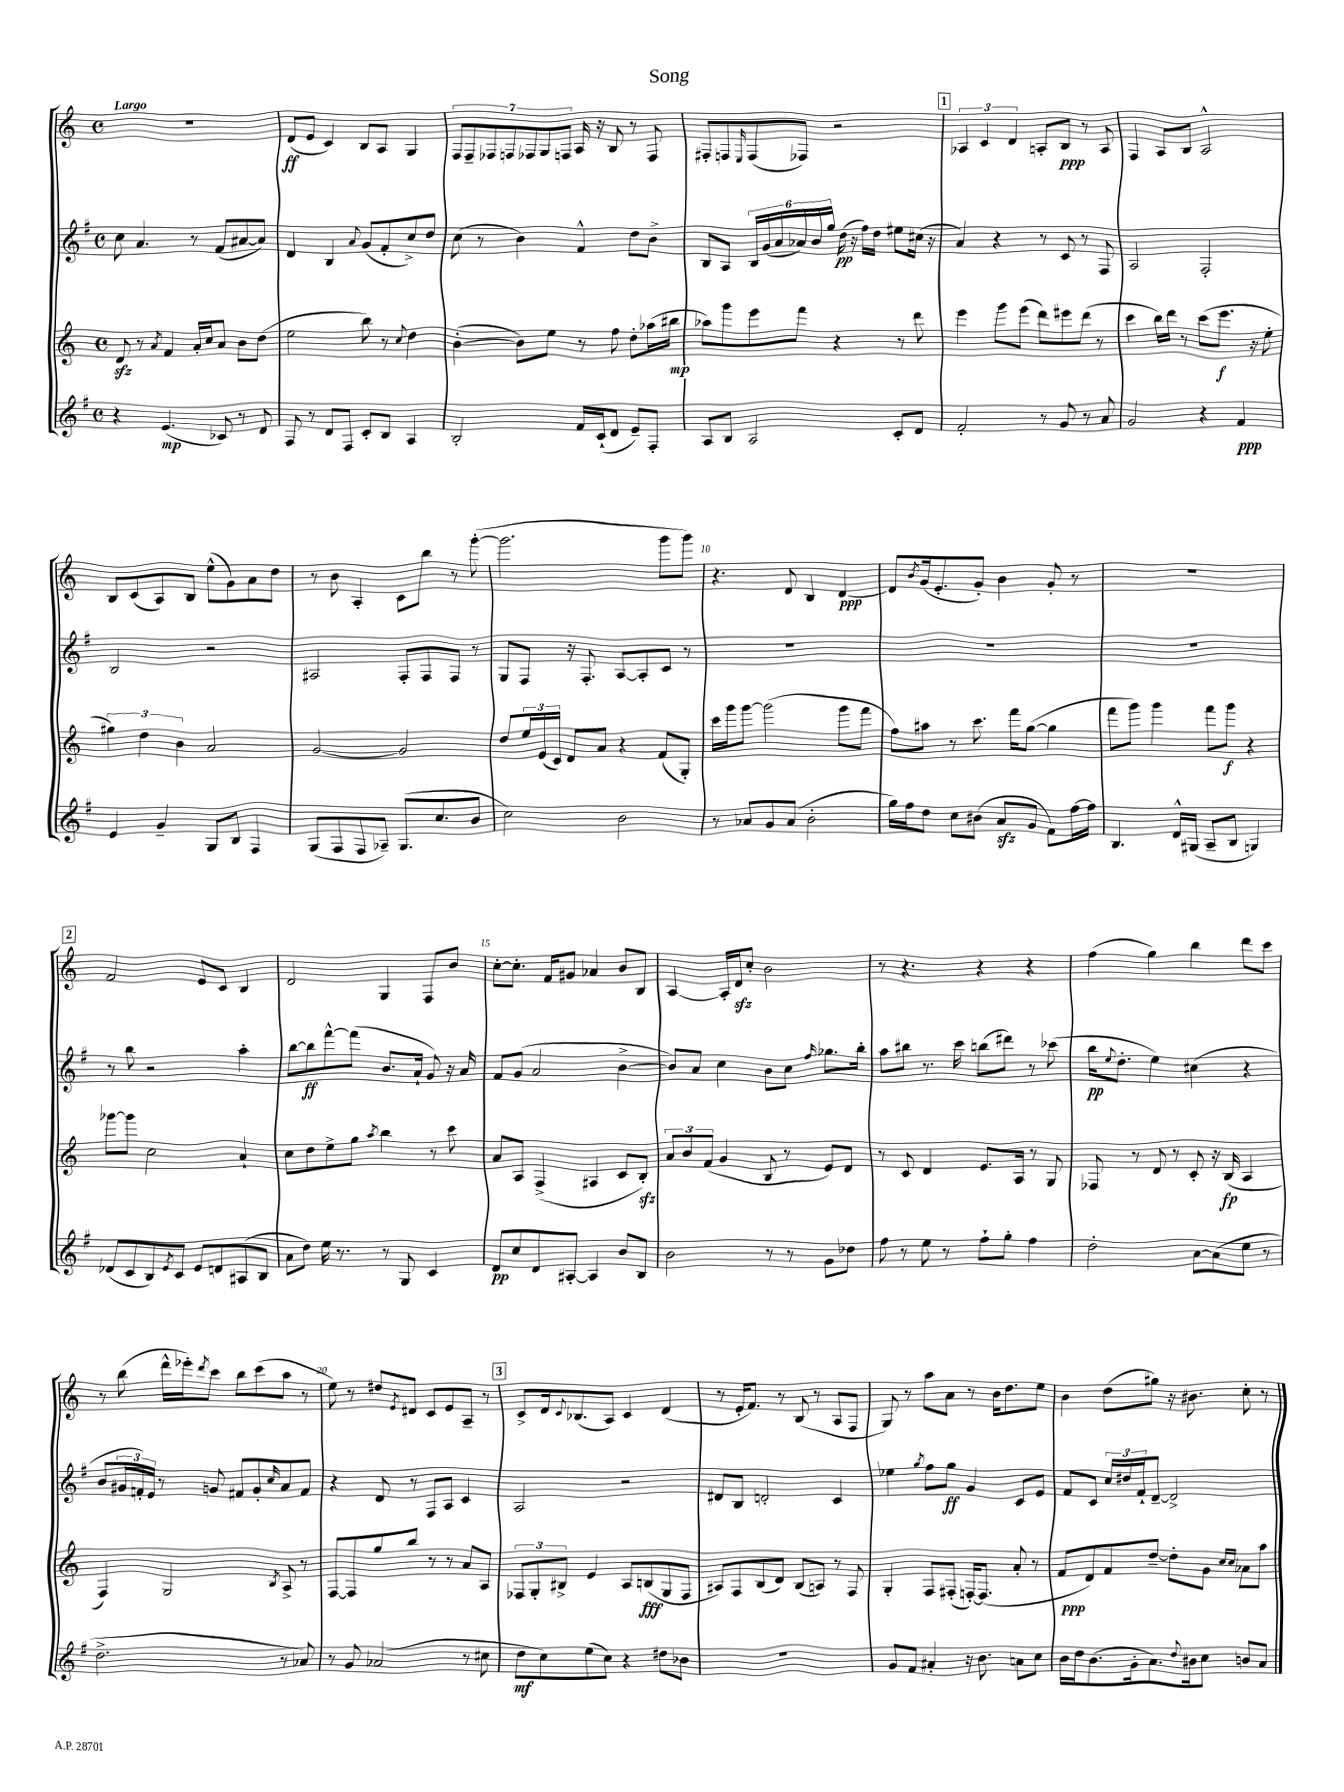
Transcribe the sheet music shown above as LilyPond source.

\header { title = "Song" }
<<
\new StaffGroup <<
\new Staff = "s0" {
    \clef treble \key c \major \defaultTimeSignature \time 4/4 \tempo "Largo"
    R1 |
    d'8\ff( e'8 c'4) b8 a8 g4 |
    \tuplet 7/4 { f8 f8-- fes8 f8 fes8 g8 f8 } a16 r16 b8 r8 f8 |
    fis8-. f8 \grace { e16 } f8( fes8) r2 |
    \mark \markup { \box "1" } \tuplet 3/2 { aes4 c'4 d'4 } a8-. b8\ppp r8 a8 |
    f4 a8 b8 a2-^ |
    b8 c'8( a8) b8 e''8-^( g'8) a'8 d''8 |
    r8 b'8 a4-. c'8 b''8 r8 g'''8~-.( |
    g'''2. g'''8 g'''8) |
    r4. d'8 b4 d'4~\ppp |
    d'8 \acciaccatura { b'8 } g'16( e'8.-. g'8-.) b'4 g'8-. r8 |
    R1 |
    \mark \markup { \box "2" } f'2 e'8 c'8 b4 |
    d'2 g4 f8 b'8 |
    c''8~-. c''8.-. f'16 gis'8 aes'4 b'8 b8 |
    a4~ a16-. d'16\sfz c''8-. b'2 |
    r8 r4. r4 r4 |
    f''4( g''4) b''4 d'''8 c'''8 |
    r8 b''8( d'''16-^ ees'''16-.) \acciaccatura { d'''8 } c'''8 b''8 c'''8( a''8 r8 |
    e''8) r8 dis''8 \acciaccatura { e'8 } dis'8 c'8 e'8 a8-- r8 |
    \mark \markup { \box "3" } c'8-> d'16 \appoggiatura { c'8 } bes8.( a8) c'4 d'4( |
    r8 e'16-. f'8.) r8 b8( r8 a8 f8 |
    g8) r8 a''8 a'8 r8 b'16 d''8. e''8 |
    b'4 d''8( gis''8) r16 bis'8. c''8-. r8 \bar "|." |
}
\new Staff = "s1" {
    \clef treble \key g \major \defaultTimeSignature \time 4/4
    c''8 a'4. r8 fis'8( ais'8~ ais'8) |
    d'4 b4 \appoggiatura { a'8 } g'8( fis'8-. c''8->) d''8 |
    c''8( r8 b'4) fis'4-^ d''8 b'8-> |
    b8 a8 \tuplet 6/4 { b16 g'16( a'16 aes'16) b'16 g''16 } d''16\pp( r16 fis''16) d''16 eis''8 cis''16( r16 |
    \mark \markup { \box "1" } a'4) r4 r8 c'8 r8 fis8 |
    a2 fis2-. |
    b2 r2 |
    ais2 fis8-. fis8 fis8 r8 |
    g8 fis8 r16 fis8.-. a8~ a8-. c'8 r8 |
    R1 |
    R1 |
    R1 |
    \mark \markup { \box "2" } r8 b''8 r2 a''4-. |
    b''8~ b''8\ff fis'''8~-^ fis'''8( b'8. a'16-! g'8) r16 a'16 |
    fis'8 g'8( a'2 b'4~-> |
    b'8) a'8 c''4 b'8 c''8 \grace { fis''16 } ges''8. b''16-. |
    a''8 bis''8 r8. c'''16 b''8( dis'''8) r8 ces'''8( |
    b''16\pp \appoggiatura { e''8 } d''8.-. e''4) cis''4( r4 |
    b'8 \tuplet 3/2 { gis'16 f'16-.) e'16 } r8 g'8 fis'8 g'8-. \grace { c''16 } a'8 fis'8 |
    r4 d'8 r8 fis8 a8 c'4 |
    \mark \markup { \box "3" } a2 r2 |
    dis'8 b8 d'2-. c'4 |
    ees''4 \acciaccatura { g''8 } fis''8 g''8\ff g'4 c'8 e'8 |
    fis'8 c'8 \tuplet 3/2 { c''16 dis''16 fis'16-! } d'8~-- d'2-> \bar "|." |
}
\new Staff = "s2" {
    \clef treble \key c \major \defaultTimeSignature \time 4/4
    d'8\sfz r8 \acciaccatura { a'8 } f'4 a'16-. c''16 a'8 b'8 d''8( |
    e''2 b''8) r8 \appoggiatura { c''8 } d''4 |
    b'4~-.( b'8) e''8 r8 f''8 d''8-. aes''16( bis''16\mp |
    aes''8) g'''8 e'''8 f'''8 r4 r8 d'''8 |
    \mark \markup { \box "1" } e'''4 g'''8 e'''8( d'''8) eis'''8 d'''8( r8 |
    c'''4 b''16) d'''16 r8 c'''8( e'''8.\f r16 e''8-. |
    \tuplet 3/2 { gis''4) d''4 b'4 } a'2 |
    g'2~ g'2 |
    d''8 \tuplet 3/2 { e''16 e'16( c'16) } d'8 a'8 r4 f'8( g8-.) |
    c'''16 g'''16 g'''8~ g'''2( g'''8 f'''8 |
    f''8) ais''8 r8 c'''8. f'''16 g''8~( g''4 |
    f'''8 g'''8) g'''4 f'''8 g'''8\f r4 |
    \mark \markup { \box "2" } ges'''8~ ges'''8 c''2 a'4-! |
    c''8 d''8 e''8-> g''8 \acciaccatura { a''8 } b''4 r8 c'''8 |
    a'8 a8 f4->( ais4 c'8 b8-.\sfz) |
    \tuplet 3/2 { a'8 b'8 f'8( } g'4 b8 r8 e'8) d'8 |
    r8 c'8 d'4 e'8. a16 r8 g8 |
    fes8 r8 d'8 r8 c'8-. r16 b16\fp( a4 |
    f4) g2 \acciaccatura { b8 } a8-> r8 |
    f8~ f8 g''8 b''8 r8 r8 a'8 a8 |
    \mark \markup { \box "3" } \tuplet 3/2 { fes8 g8-. bis8-> } e'4 a8 b8\fff( g8 fes8 |
    ais8) f8 b8( d'8) b8( a8) r8 f8 |
    g4-. f8 fis8-.( f16~-.) f8.( a'8-. r8 |
    f'8\ppp d'8) f'8 d''8~-- d''8-. g'8 \grace { c''16 c''16 } aes'8 a''8 \bar "|." |
}
\new Staff = "s3" {
    \clef treble \key g \major \defaultTimeSignature \time 4/4
    r4 e'4.\mp( ces'8) r8 d'8 |
    fis8 r8 d'8 fis8 c'8-. b8 a4 |
    b2-. fis'16 c'16-!( d'8 e'8--) fis8-. |
    a8 b8 a2 c'8-. d'8 |
    \mark \markup { \box "1" } fis'2-. r8 g'8 r8 a'8 |
    g'2 r4 fis'4\ppp |
    e'4 g'4-- g8 b8 fis4 |
    g8( fis8 fis8 aes8--) g8.( c''8. b'8 |
    c''2) b'2 |
    r8 aes'8 g'8 aes'8( b'2-. |
    g''16) fis''16 d''8 c''8 bis'8( a'8\sfz g'8 fis'8) fis''16~ fis''16 |
    b4. d'16-^ gis16( a8-- b8 g4) |
    \mark \markup { \box "2" } des'8( c'8 b8) \acciaccatura { e'8 } c'8 e'8 d'8 ais8( b8 |
    a'8 d''8) e''16 r8. r8 g8 c'4 |
    d'8\pp c''8 d'8 ais8~-. ais4 b'8 b8 |
    b'2 r8 r8 g'8 des''8 |
    fis''8 r8 e''8 r8 fis''8-! g''8-. fis''4 |
    d''2-. a'8~ a'8( e''8 r8 |
    d''2.-> r8 aes'8) |
    r8 g'8 aes'2( r8 cis''8 |
    \mark \markup { \box "3" } d''8\mf c''8) e''8( c''8) r4 dis''8 bes'8 |
    R1 |
    g'8 fis'8 ais'4-. r16 b'8. a'8 c''8 |
    b'16 d''16 b'8.( g'16-. a'8.) \appoggiatura { d''8 } bis'16 c''8 b'8 a'8 \bar "|." |
}
>>
>>
\layout { \context { \Score \override BarNumber.break-visibility = ##(#f #t #t) barNumberVisibility = #(every-nth-bar-number-visible 5) } }
